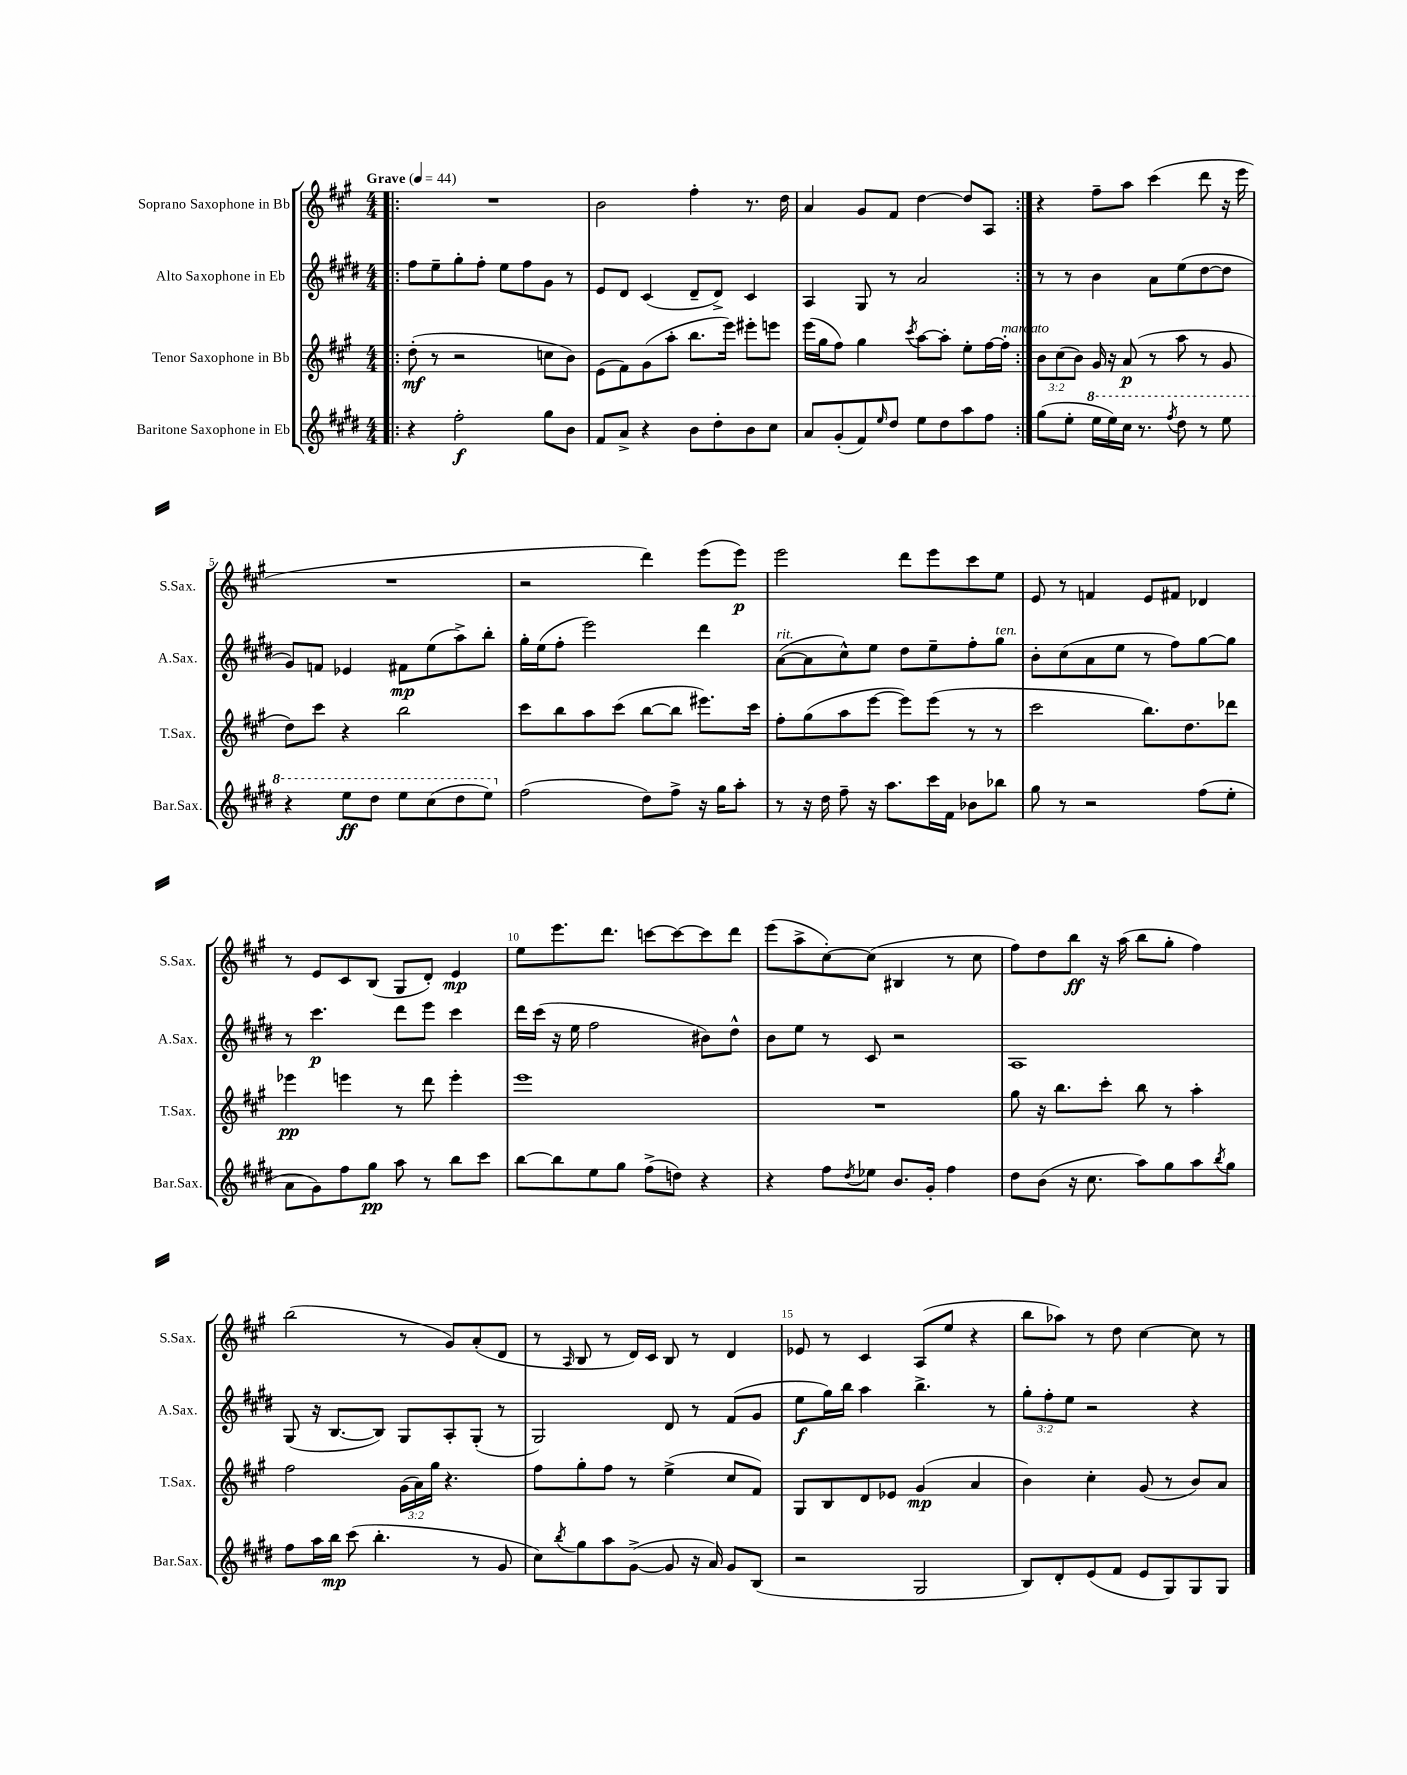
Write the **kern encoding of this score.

**kern	**kern	**kern	**kern
*staff4	*staff3	*staff2	*staff1
*clefG2	*clefG2	*clefG2	*clefG2
*k[f#c#g#d#]	*k[f#c#g#]	*k[f#c#g#d#]	*k[f#c#g#]
*M4/4	*M4/4	*M4/4	*M4/4
*MM44	*MM44	*MM44	*MM44
=!|:	=!|:	=!|:	=!|:
4r	(8dd'\	8ff#\L	1r
.	8r	8ee~\	.
2ff#'\	2r	8gg#'\	.
.	.	8ff#'\J	.
.	.	8ee\L	.
.	.	8ff#\	.
8gg#\L	8cc\L	8g#\J	.
8b\J	8b\J)	8r	.
=	=	=	=
8f#/L	(8e\L	8e/L	2b\
8a^/J	8f#\)	8d#/J	.
4r	(8g#\	(4c#/	.
.	8aa'\J	.	.
8b\L	8.bb\L	8d#~/L	4ff#'\
8dd#'\	.	8d#^/J)	.
.	16eee\Jk)	.	.
8b\	8eee#'\L	4c#/	8.r
8cc#\J	8eee\J	.	.
.	.	.	16dd\
=	=	=	=
8a/L	(16eee\LL	4A/	4a/
.	16gg#\J	.	.
(8g#'/	8ff#\J)	.	.
8f#/)	4gg#\	8G#/	8g#/L
16qqee/	.	.	.
8dd#/J	.	8r	8f#/J
.	8qccc#/	.	.
8ee\L	[8aa\L	2a/	[4dd\
8dd#\	8aa'\]J	.	.
8aa\	8ee'\L	.	8dd/]L
8ff#\J	[16ff#\L	.	8A/J
.	16ff#'\]JJ	.	.
=:|!	=:|!	=:|!	=:|!
(8gg#\L	12b\L	8r	4r
.	(12cc#\	.	.
8ee'\J	.	8r	.
.	12b\J)	.	.
16eee\LL	16g#/	4b\	8ff#~\L
16eee\)	16r	.	.
16ccc#\JJ	(8a/	.	8aa\J
8.r	.	.	.
.	8r	8a\L	(4ccc#\
8qfff#/	.	.	.
8ddd#\	8aa\	(8ee\	.
8r	8r	[8dd#\	8ddd\
8eee\	8g#/	8dd#\]J	16r
.	.	.	16eee\
=	=	=	=
4r	8dd\L)	8g#/L)	1r
.	8ccc#\J	8f/J	.
8eee\L	4r	4e-/	.
8ddd#\J	.	.	.
8eee\L	2bb\	8f#\L	.
(8ccc#\	.	(8ee\	.
8ddd#\	.	8aa^\)	.
8eee\J)	.	8bb'\J	.
=	=	=	=
(2ff#\	8ccc#\L	16gg#'\LL	2r
.	.	(16ee\J	.
.	8bb\	8ff#'\J	.
.	8aa\	2eee\)	.
.	(8ccc#\J	.	.
8dd#\L)	[8bb\L	.	4ddd\)
8ff#^\J	8bb\]J	.	.
16r	8.eee#\L)	4ddd#\	(8eee\L
16gg#\LK	.	.	.
8aa'\J	.	.	8eee\J)
.	16ccc#\Jk	.	.
=	=	=	=
8r	8ff#'\L	([8a\L	2eee\
16r	(8gg#\	8a\]	.
16dd#\	.	.	.
8ff#~\	8aa\	8cc#^^\)	.
16r	[8eee\J	8ee\J	.
8.aa\L	.	.	.
.	8eee\]L)	8dd#\L	8ddd\L
16ccc#\L	(8eee\J	8ee~\	8eee\
16f#\JJ	.	.	.
8b-\L	8r	8ff#'\	8ccc#\
8bb-\J	8r	8gg#\J	8ee\J
=	=	=	=
8gg#\	2ccc#\	8b'\L	8e/
8r	.	(8cc#\	8r
2r	.	8a\	4f/
.	.	8ee\J	.
.	8.bb\L)	8r	8e/L
.	.	8ff#\L)	8f#/J
.	8.dd\	.	.
(8ff#\L	.	[8gg#\	4d-/
8ee'\J	8ddd-\J	8gg#\]J	.
=	=	=	=
8a\L	4eee-\	8r	8r
8g#\)	.	4.ccc#\	8e/L
8ff#\	4eee\	.	8c#/
8gg#\J	.	.	(8B/J
8aa\	8r	8ddd#\L	8G#/L
8r	8ddd\	8eee\J	8d'/J)
8bb\L	4eee'\	4ccc#\	4e/
8ccc#\J	.	.	.
=	=	=	=
[8bb\L	1eee	16ddd#\LL	8ee\L
.	.	(16ccc#\JJ	.
8bb\]	.	16r	8.eee\
.	.	16ee\	.
8ee\	.	2ff#\	.
.	.	.	8.ddd\J
8gg#\J	.	.	.
(8ff#^\L	.	.	[8ccc\L
8dd\J)	.	.	8ccc\_
4r	.	8b#\L)	8ccc\]
.	.	8dd#^^\J	8ddd\J
=	=	=	=
4r	1r	8b\L	(8eee\L
.	.	8ee\J	8aa^\
8ff#\L	.	8r	[8cc#'\)
8qdd#/	.	.	.
8ee-\J	.	8c#/	(8cc#\]J
8.b/L	.	2r	4B#/
16g#'/Jk	.	.	.
4ff#\	.	.	8r
.	.	.	8cc#\
=	=	=	=
8dd#\L	8gg#\	1A	8ff#\L)
(8b\J	16r	.	8dd\
.	8.bb\L	.	.
16r	.	.	8bb\J
8.cc#\	.	.	.
.	8ccc#'\J	.	16r
.	.	.	(16aa\
8aa\L)	8bb\	.	8bb\L
8gg#\	8r	.	8gg#'\J
8aa\	4aa'\	.	4ff#\)
8qbb/	.	.	.
8gg#\J	.	.	.
=	=	=	=
8ff#\L	2ff#\	(8G#/	(2bb\
16aa\L	.	16r	.
16bb\JJ	.	[8.B/L	.
(8ccc#\	.	.	.
4.bb'\	.	8B/]J)	.
.	(24g#\LL	8G#/L	8r
.	24a\)	.	.
.	24gg#\JJ	.	.
.	4.r	8A'/	8g#/L)
8r	.	(8G#'/J	(8a'/
8g#/	.	8r	8d/J
=	=	=	=
8cc#\L)	8ff#\L	2G#/)	8r
8qbb/	.	.	16qqA/
8gg#\	8gg#'\	.	8B/
8aa\	8ff#\J	.	8r
([8g#^\J	8r	.	16d/LL)
.	.	.	16c#/JJ
8g#/]	(4ee^\	8d#/	8B/
16r	.	8r	8r
16a/)	.	.	.
8g#/L	8cc#/L	(8f#/L	4d/
(8B/J	8f#/J)	8g#/J	.
=	=	=	=
2r	8G#/L	8ee\L	8e-/
.	8B/	16gg#\L)	8r
.	.	16bb\JJ	.
.	8d/	4aa\	4c#/
.	8e-/J	.	.
2G#/	(4g#/	4.bb^\	(8A/L
.	.	.	8ee/J
.	4a/	.	4r
.	.	8r	.
=	=	=	=
8B/L)	4b\)	12gg#'\L	8bb\L
.	.	12ff#'\	.
8d#'/	.	.	8aa-\J)
.	.	12ee\J	.
(8e/	4cc#'\	2r	8r
8f#/J	.	.	8dd\
8e/L	(8g#/	.	[4cc#\
8G#/)	8r	.	.
8G#/	8b/L)	4r	8cc#\]
8G#/J	8a/J	.	8r
==	==	==	==
*-	*-	*-	*-
